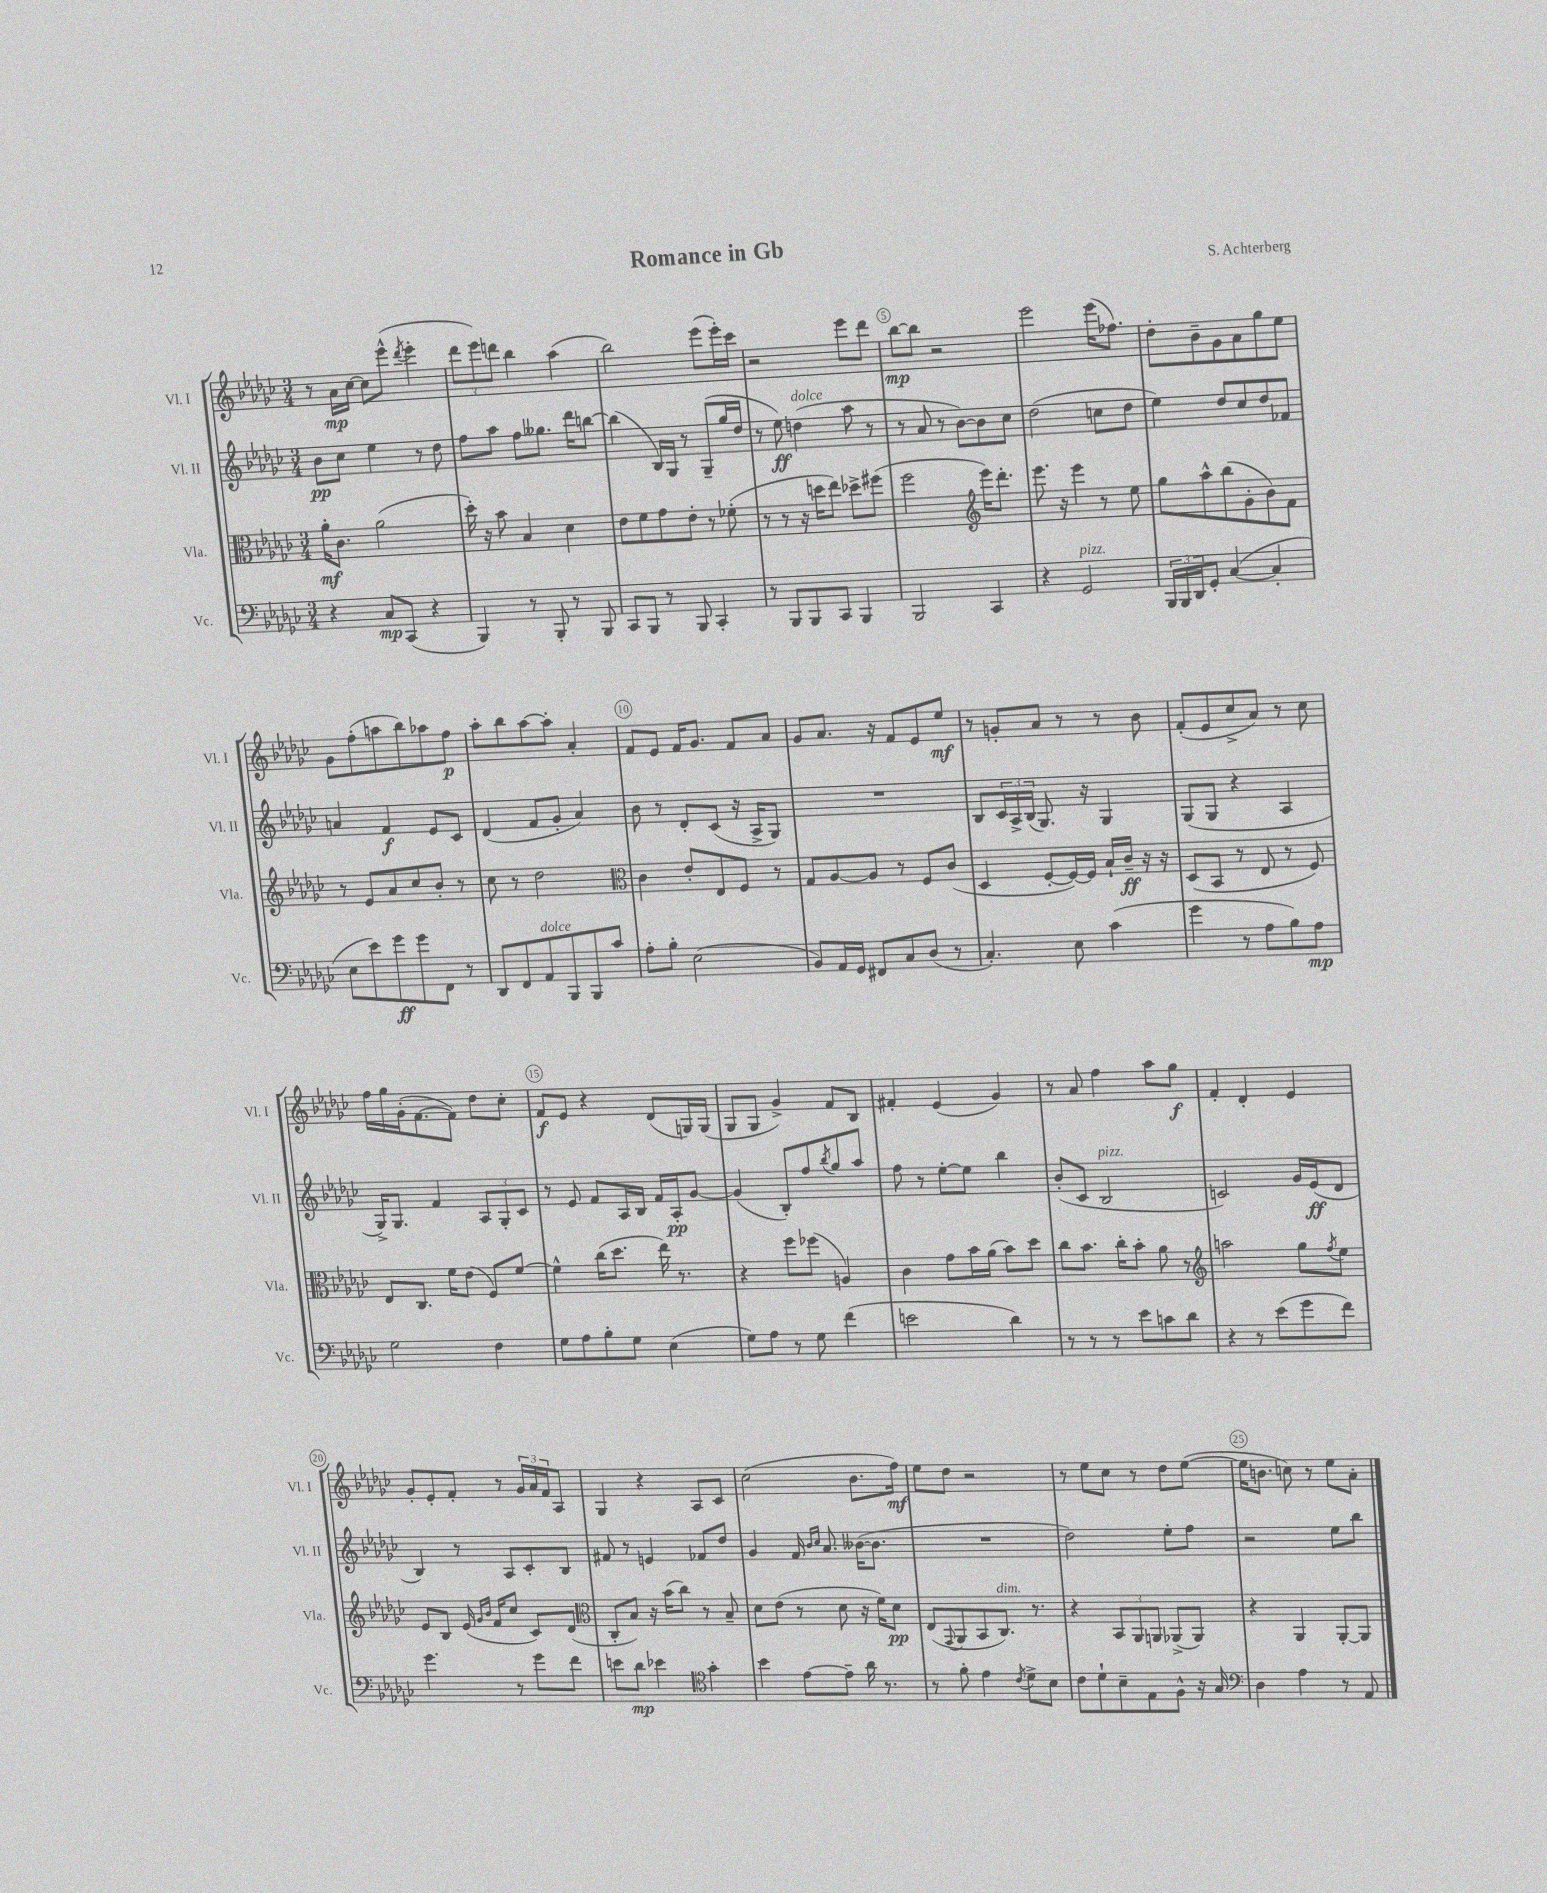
\header { title = "Romance in Gb" composer = "S. Achterberg" }
<<
\new StaffGroup <<
\new Staff = "s0" \with { instrumentName = "Vl. I" shortInstrumentName = "Vl. I" } {
    \clef treble \key ges \major \numericTimeSignature \time 3/4
    r8 aes'16\mp ces''16~ ces''8 ees'''8-^( \acciaccatura { des'''8 } ees'''4-. |
    \tuplet 3/2 { des'''8 ees'''8) d'''8 } bes''4 aes''4( |
    bes''2) ees'''8( ees'''16-.) ces'''16 |
    r2 ees'''8 des'''8 |
    bes''8~\mp bes''8 r2 |
    ees'''2 ees'''16( fes''8.) |
    des''8-. bes'8-- ges'8 aes'8 ges''8 ees''8 |
    ges'8 f''8-.( a''8 bes''8) aes''8 f''8\p |
    aes''8-. bes''8 aes''8~ aes''8-. aes'4-. |
    f'8 ees'8 f'16 ges'8. f'8 aes'8 |
    ges'8 aes'8. r16 f'8 ees'8 ees''8\mf |
    r8 g'8-. aes'8 r8 r8 bes'8 |
    f'8-.( ees'8 ces''8-> aes'8) r8 ces''8 |
    f''16 ges''16 ges'16-.( f'8.~ f'8) des''8 ces''8-. |
    f'8\f ees'8 r4 des'8( g16) g16( |
    ges8 ges8 ges'4->) f'8 bes8 |
    fis'4-. ees'4( ges'4) |
    r8 aes'8 f''4 aes''8 ges''8\f |
    f'4-. des'4-. ees'4 |
    ges'8-. ees'8-. f'8-. r8 \tuplet 3/2 { ges'16 aes'16 f'16 } aes8 |
    ges4 r4 aes8 ces'8 |
    ces''2( bes'8. f''16\mf) |
    ees''8 des''8 r2 |
    r8 ees''8 ces''8 r8 des''8 ees''8~( |
    ees''16 b'8. c''8) r8 ees''8 aes'8-. \bar "|." |
}
\new Staff = "s1" \with { instrumentName = "Vl. II" shortInstrumentName = "Vl. II" } {
    \clef treble \key ges \major \numericTimeSignature \time 3/4
    bes'8\pp ces''8 ees''4 r8 des''8 |
    f''8 aes''8 f''8 geses''8. des'''16 b''8~ |
    b''4( bes16) ges16 r8 ges8--( ges''16 des''16 |
    r8 ees''8\ff) d''4^\markup { \italic "dolce" }( aes''8 r8 |
    r8 aes'8 r8 bes'8~) bes'8 ces''8 |
    des''2( c''8 des''8 |
    ees''4) des''8 ces''8 des''8 fes'8 |
    a'4 f'4\f ees'8 ces'8 |
    des'4( f'8 ges'8-. aes'4) |
    bes'8 r8 des'8-. ces'8( r16 aes16-> ges8) |
    R2. |
    bes8 \tuplet 3/2 { ces'16 aes16-> bes16( } ges8.) r16 ges4 |
    ges8( ges8 r4 aes4 |
    ges16->) ges8. f'4 \tuplet 3/2 { aes8 ges8-. ces'8 } |
    r8 ees'8 f'8 aes16 bes16 f'16 aes16-.\pp ges'8~ |
    ges'4( bes8-.) f''8 \acciaccatura { bes''8 } ges''8 aes''8 |
    f''8 r8 ees''8~-. ees''8 bes''4 |
    bes'8-.( ces'8 bes2^\markup { \italic "pizz." } |
    c'2) ges'16 ees'16\ff( des'8 |
    bes4) r8 aes8 ces'8-. bes8 |
    fis'8 r8 e'4 fes'8 des''8 |
    ges'4 f'16 \grace { bes'16 ces''16 } aes'8. beses'16~( beses'8. |
    R2. |
    des''2) ees''8-. f''8 |
    r2 ees''8 bes''8 \bar "|." |
}
\new Staff = "s2" \with { instrumentName = "Vla." shortInstrumentName = "Vla." } {
    \clef alto \key ges \major \numericTimeSignature \time 3/4
    aes'16-.\mf ces'8. aes'2( |
    des''16-.) r16 bes'8 bes4 des'4 |
    ees'8 f'8 ges'8 ees'8-. r8 fes'8-.( |
    r8 r8 r16 d''16 ees''8) des''8-> fis''8( |
    f''2 \clef treble ees'''16) des'''8.-. |
    ees'''8. r16 ees'''4 r8 ees''8 |
    ges''8 aes''8-^ bes''8( ges'8-. bes'8) f'8 |
    r8 ees'8 aes'8 ces''8 bes'8-. r8 |
    ces''8 r8 des''2 |
    \clef alto ces'4 ees'8-. ees8 f8 r8 |
    ges8 aes8~ aes8 r8 f8 ces'8( |
    des4 f8~-. f16~) f16 bes16-! ces'16--\ff r16 r16 |
    des8( bes,8 r8 ees8 r8 f8) |
    ees8 ces8. f'16 ees'8( f8) f'8~ |
    f'4-^ ces''16( des''8. ees''16) r8. |
    r4 f''8 fes''8( a4) |
    ces'4 ges'8 bes'16 aes'16( bes'8) des''8 |
    ces''8 bes'8. ces''16-. bes'8-. aes'8 r8 |
    \clef treble a''2 ges''8 \acciaccatura { f''8 } ees''8 |
    ees'8 bes8 ees'16( \grace { ges'16 bes'16 } f'16 ces''8 ces'8) des'8( |
    \clef alto ces8-. bes8) r16 bes'16( ces''8) r8 bes8-- |
    des'8 ees'8( r8 des'8 r16 f'16) des'8\pp |
    ees8( \appoggiatura { ges,8 } aes,8 bes,8 ces8.^\markup { \italic "dim." }) r8. |
    r4 \tuplet 3/2 { bes,8 aes,8 a,8 } aes,8->( aes,8) |
    r4 aes,4 aes,8~-. aes,8 \bar "|." |
}
\new Staff = "s3" \with { instrumentName = "Vc." shortInstrumentName = "Vc." } {
    \clef bass \key ges \major \numericTimeSignature \time 3/4
    r4 ces8\mp ces,8( r4 |
    bes,,4) r8 bes,,8-. r8 bes,,8 |
    ces,8 bes,,8 r8 bes,,8 ces,4-. |
    r8 bes,,8 bes,,8 ces,8 bes,,4 |
    bes,,2 ces,4 |
    r4 ges,2^\markup { \italic "pizz." } |
    \tuplet 3/2 { bes,,16 bes,,16 des,16 } ges,8-. ces4~( ces4-. |
    ees8 ees'8) ges'8\ff ges'8 f,8 r8 |
    des,8 f,8 aes,8^\markup { \italic "dolce" } bes,,8 bes,,8 ces'8 |
    aes8-. bes8-. ees2( |
    bes,8) aes,16 ges,16 fis,8 ces8 des8( r8 |
    ces4.-.) ees8 ces'4( |
    ges'4 r8 aes8 bes8) aes8\mp |
    ges2 f4 |
    ges8 aes8 bes8-. ges8 ees4( |
    ges8) aes8 r8 ges8 f'4( |
    e'2 des'4) |
    r8 r8 r8 ees'8 c'8 des'8 |
    r4 r8 ees'8( ges'8 f'8) |
    ges'4. r8 ges'8 f'8 |
    e'8 des'8\mp ees'4 \clef tenor ges'4-. |
    bes'4 ees'8~ ees'8-- aes'16 r8. |
    r8 f'8-. ees'4 \acciaccatura { ces'8 } des'8-> bes8 |
    ces'8 des'8-! bes8-- ees8 f8-^ r16 ges16 |
    \clef bass des4 aes4 r8 aes,8 \bar "|." |
}
>>
>>
\layout { \context { \Score \override BarNumber.break-visibility = ##(#f #t #t) barNumberVisibility = #(every-nth-bar-number-visible 5) \override BarNumber.stencil = #(make-stencil-circler 0.1 0.3 ly:text-interface::print) } }
